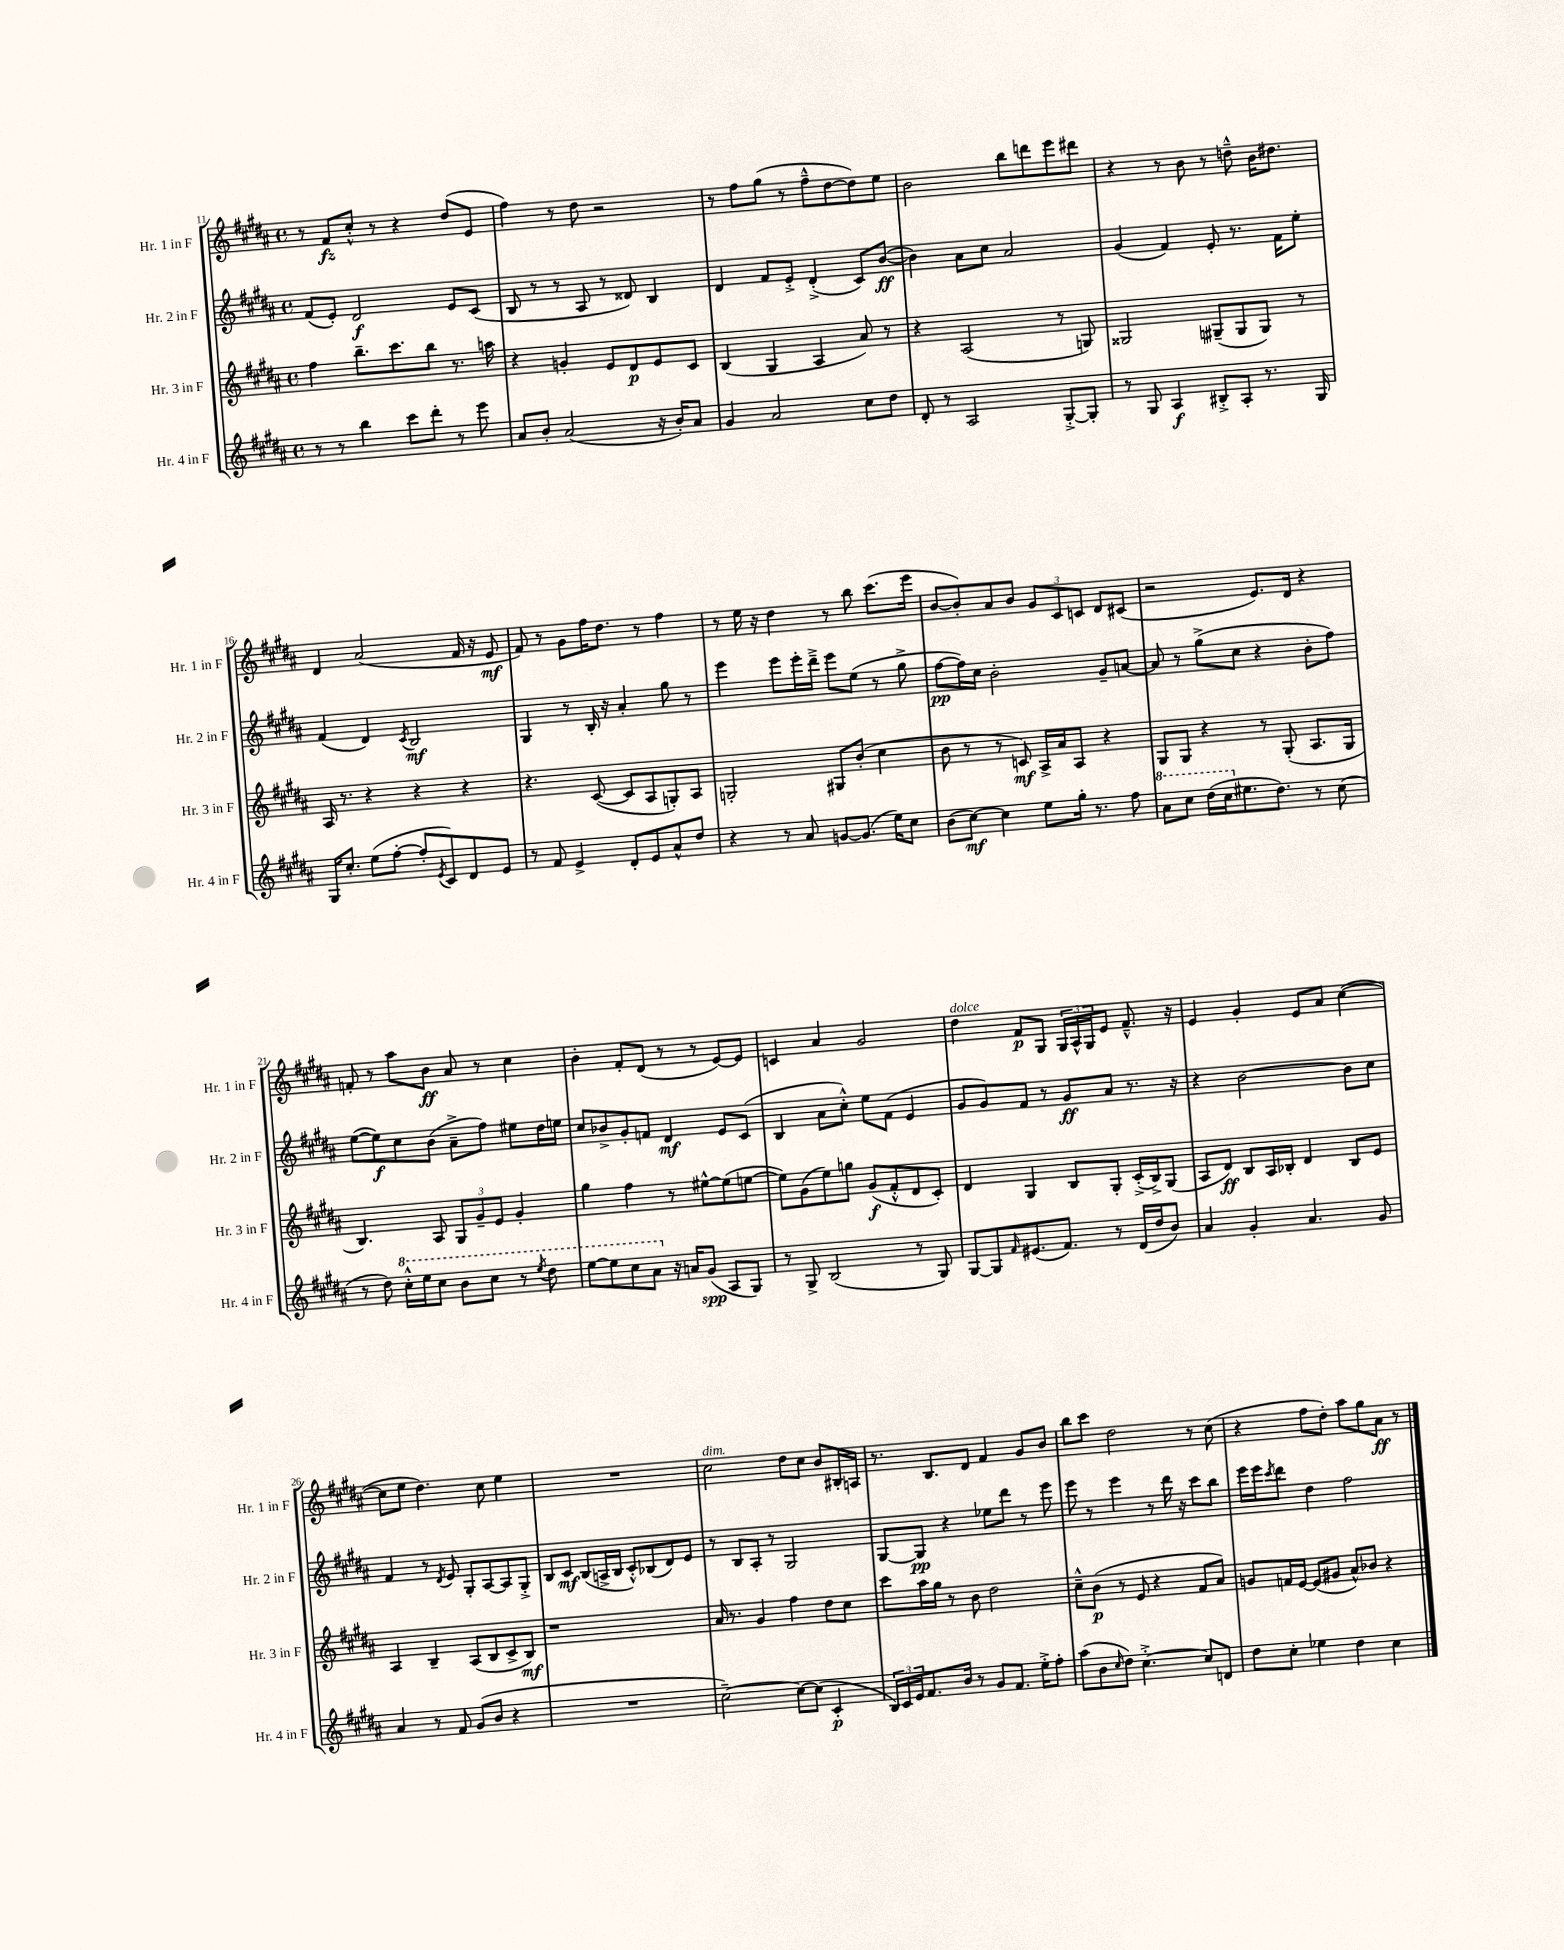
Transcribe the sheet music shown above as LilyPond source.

<<
\new StaffGroup <<
\new Staff = "s0" \with { instrumentName = "Hr. 1 in F" shortInstrumentName = "Hr. 1 in F" } {
    \clef treble \key b \major \defaultTimeSignature \time 4/4
    r8 fis'8\fz cis''8-.-^ r8 r4 dis''8( e'8 |
    fis''4) r8 dis''8 r2 |
    r8 fis''8 gis''8( r8 fis''8---^ dis''8~ dis''8) e''8 |
    b'2 b''8 d'''8 e'''8 dis'''8 |
    r4 r8 b'8 r8 d''8---^ b'16 dis''8. |
    dis'4 ais'2( fis'16 r16 e'8\mf |
    fis'8) r8 gis'8 fis''16 dis''8. r8 fis''4 |
    r8 e''16 r16 dis''4 r8 b''8 cis'''8.( e'''16 |
    b'8~ b'8-.) ais'8 b'8 \tuplet 3/2 { gis'8 cis'8 c'8 } dis'8 cis'8( |
    r2 e'8.) dis'16 r4 |
    f'8-. r8 ais''8 b'8\ff ais'8 r8 cis''4 |
    b'4-. fis'8-. dis'8( r8 r8 e'8~) e'8 |
    c'4 ais'4 gis'2 |
    dis''4^\markup { \italic "dolce" } fis'8\p gis8 \tuplet 3/2 { gis16 ais16-^ gis16 } e'8 fis'8.---^ r16 |
    e'4 gis'4-. e'8 ais'8 cis''4~( |
    cis''8 e''8 dis''4.) cis''8 e''4 |
    R1 |
    cis''2^\markup { \italic "dim." } dis''8 cis''8 b'8 bis16-. a16 |
    r8. b8. dis'8 fis'4 gis'8 b'8 |
    b''8 cis'''8 dis''2 r8 cis''8( |
    r4 fis''8 dis''8-.) ais''8 gis''8 ais'8\ff r8 \bar "|." |
}
\new Staff = "s1" \with { instrumentName = "Hr. 2 in F" shortInstrumentName = "Hr. 2 in F" } {
    \clef treble \key b \major \defaultTimeSignature \time 4/4
    fis'8( e'8-.) dis'2\f e'8 cis'8( |
    b8 r8 r8 ais8 r8 disis'8) b4 |
    dis'4 fis'8 e'8-.-> dis'4-.->( cis'8) b'8~\ff( |
    b'4) ais'8 cis''8 ais'2 |
    gis'4( fis'4) e'8-. r8. fis'16 e''8-. |
    fis'4( dis'4) \acciaccatura { cis'8 } b2\mf |
    gis4 r8 b16-. r16 ais'4-. gis''8 r8 |
    e'''4 e'''8 e'''16-. dis'''16---> e'''8 e''8( r8 gis''8-> |
    fis''8~\pp fis''16) cis''16 b'2-. gis'8-- a'8~ |
    a'8 r8 gis''8->( cis''8 r4 b'8-. fis''8) |
    e''8~( e''8\f) cis''8 b'8( ais'8---> fis''8) eis''8 dis''16 e''16 |
    cis''8 bes'8-> gis'8-. f'8 dis'4\mf e'8 cis'8( |
    b4 ais'8 cis''8-.-^) e''8 fis'8( e'4 |
    gis'8 gis'8) fis'8 r8 gis'8\ff ais'8 r8. r16 |
    r4 b'2~ b'8 cis''8 |
    fis'4 r8 \acciaccatura { dis'8 } e'8 gis8-. ais8~ ais8 gis8-.-> |
    b8 cis'8\mf b8( a16-> b16 cis'8-.-^) bes8( dis'8) e'8 |
    r8 b8 ais8-. r8 gis2 |
    gis8~ gis8\pp r4 ees''8 dis'''8 r8 e'''8 |
    e'''8 r8 e'''4 r8 dis'''16 r16 cis'''8 b''8 |
    e'''16 e'''16 \acciaccatura { cis'''8 } dis'''8 dis''4 fis''2 \bar "|." |
}
\new Staff = "s2" \with { instrumentName = "Hr. 3 in F" shortInstrumentName = "Hr. 3 in F" } {
    \clef treble \key b \major \defaultTimeSignature \time 4/4
    fis''4 b''8.-- cis'''8. b''8 r8. a''16 |
    r4 g'4-. e'8 dis'8\p e'8 cis'8 |
    b4( gis4 ais4 ais'8) r8 |
    r4 ais2( r8 g8) |
    gisis2 gis8--( gis8 gis8) r8 |
    ais16 r8. r4 r4 r4 |
    r4. cis'8~( cis'8 ais8 g8-.) ais8 |
    g2-. gis8 b'8-.( cis''4 |
    b'8 r8 r8 c'8\mf) ais16-> ais'16 ais8 r4 |
    gis8 gis8 r4 r8 gis8-.( ais8. gis16 |
    b4.) ais8 \tuplet 3/2 { gis8 gis'8-- e'8 } gis'4-. |
    gis''4 fis''4 r8 eis''8~-^ eis''8( e''8~ |
    e''8) gis'8( e''8) g''8 gis'8\f( fis'8-.-^ dis'8 cis'8-.) |
    dis'4 gis4 b8 gis8-. cis'16-.->( b16->) gis8( |
    ais8 dis'8\ff) b8 ais16 bes16-. dis'4 bes8 e'8 |
    ais4 b4-- ais8( b8 cis'8-> b8\mf) |
    r1 |
    ais'16 r8. gis'4 fis''4 dis''8 cis''8 |
    cis'''8 ais''16 gis''16 r8 b'8 dis''2 |
    cis''8---^ b'8\p( r8 e'8 r4 fis'8 ais'8) |
    g'8 f'16 e'16~ e'8( gis'8 ais'8-^) bes'8 r4 \bar "|." |
}
\new Staff = "s3" \with { instrumentName = "Hr. 4 in F" shortInstrumentName = "Hr. 4 in F" } {
    \clef treble \key b \major \defaultTimeSignature \time 4/4
    r8 r8 b''4 cis'''8 dis'''8-. r8 e'''8 |
    ais'8 b'8-. ais'2( r16 b'16-.) ais'8 |
    gis'4 ais'2 cis''8 dis''8 |
    dis'8-. r8 ais2 gis8~-.-> gis8-. |
    r8 gis8 ais4\f bis8-.-> ais8-. r8. gis16 |
    gis16 cis''8.-. e''8( fis''8~-. fis''8-. \acciaccatura { e'8 } cis'8) dis'8 e'8 |
    r8 fis'8 e'4-> dis'8-. e'8 ais'8-^ dis''8 |
    r4 r8 ais'8 g'8~ g'8.( e''16) cis''8 |
    b'8( cis''8~\mf) cis''4 e''8 gis''16-. r8. fis''8 |
    \ottava #1 ais''8 cis'''8 dis'''16( cis'''16 \ottava #0 eis''8. dis''8.) r8 cis''8( |
    r8 dis''8) \ottava #1 cis'''16-.-^ e'''16 cis'''8 b''8 cis'''8 r8 \acciaccatura { e'''8 } dis'''8 |
    e'''8~ e'''8 cis'''8 ais''8 \ottava #0 r16 a'16 gis'8\spp( ais8 gis8) |
    r8 gis8-> b2( r8 gis8) |
    gis8~ gis8 \grace { fis'16 } eis'8.( fis'8.) r8 dis'16( dis''16 b'8) |
    ais'4 gis'4-. ais'4. gis'8 |
    ais'4 r8 fis'8 gis'8( b'8 r4 |
    R1 |
    cis''2~--) cis''8~ cis''8( cis'4-.\p |
    \tuplet 3/2 { b16) cis'16 e'16 } fis'8. b'16 r8 gis'8 fis'8. e''16-.-> fis''8-. |
    ais''8( b'8 \grace { cis''16 } dis''8) cis''4.~-.-> cis''8 d'8 |
    dis''8 cis''8-. ees''4 dis''4 cis''4 \bar "|." |
}
>>
>>
\layout { \context { \Score currentBarNumber = #11 } }
